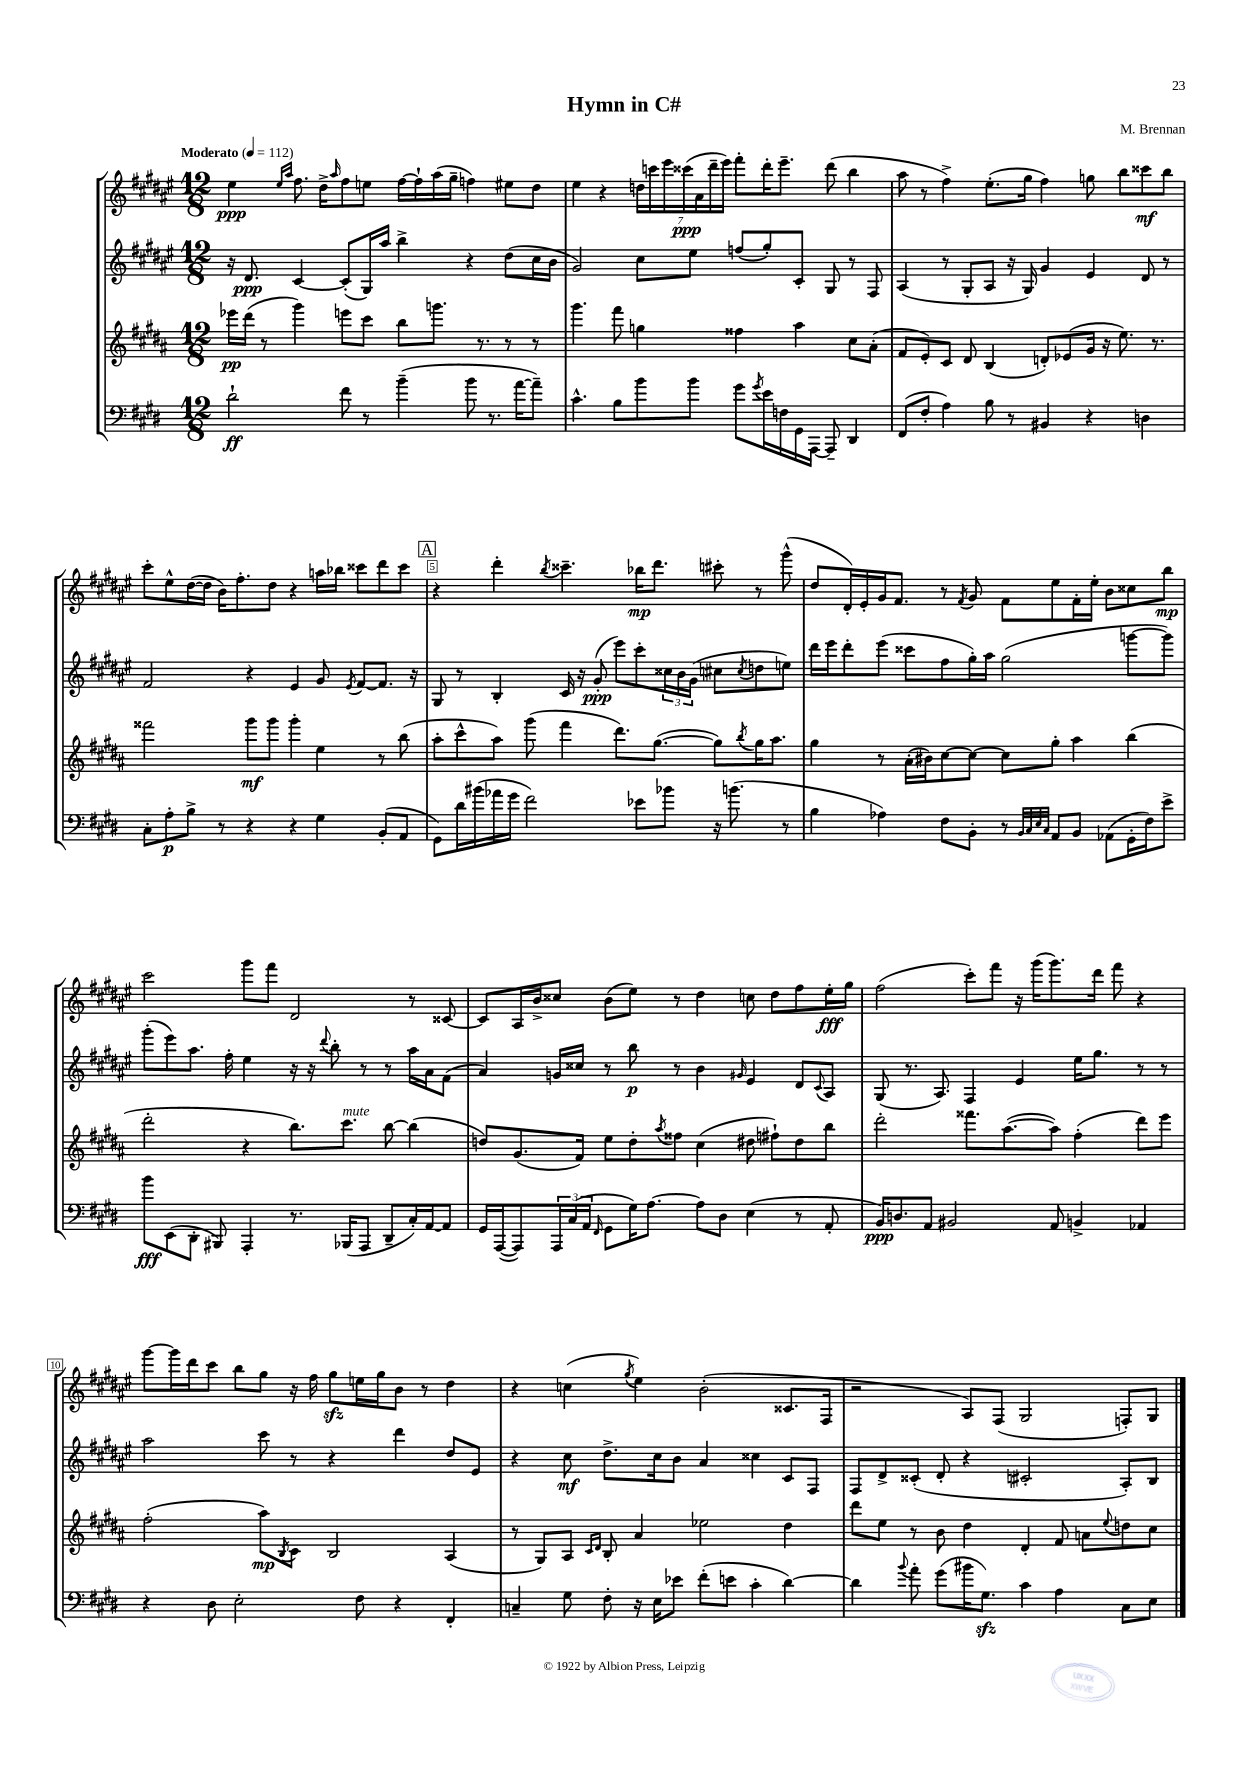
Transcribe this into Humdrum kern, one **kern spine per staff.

**kern	**kern	**kern	**kern
*staff4	*staff3	*staff2	*staff1
*clefF4	*clefG2	*clefG2	*clefG2
*k[f#c#g#d#]	*k[f#c#g#d#a#]	*k[f#c#g#d#a#e#]	*k[f#c#g#d#a#e#]
*M12/8	*M12/8	*M12/8	*M12/8
*MM112	*MM112	*MM112	*MM112
2d#`\	16eee-\LL	16r	4ee#\
.	(16ddd#\JJ	8.d#/	.
.	8r	.	.
.	.	.	16qqee#/LL
.	.	.	16qqaa#/JJ
.	4ggg#\)	[4c#/	8.ff#\
.	.	.	16dd#^\LK
.	.	.	16qqaa#/
8f#\	8eee\L	(8c#'/]L	8ff#\
8r	8ccc#\J	16G#/L)	8ee\J
.	.	16aa#/JJ	.
(4b~\	8bb\L	4bb^\	[16ff#\LL
.	.	.	16ff#`\]
.	8.ggg\J	.	(16aa#\
.	.	.	16gg#~\JJ
8b\	.	4r	4ff\)
.	8.r	.	.
8.r	.	.	.
.	8r	(8dd#\L	8ee#\L
[16a\LK	.	.	.
8a~\]J)	8r	16cc#\L	8dd#\J
.	.	16b\JJ	.
=	=	=	=
4.c#^^\	4.ggg#\	2g#/)	4ee#\
.	.	.	4r
8B\L	8fff#\	.	.
8b\	4gg\	8cc#\L	28dd\LL
.	.	.	28ccc\
.	.	.	28eee#\
.	.	.	(28ccc##\
8b\J	.	8ee#\J	.
.	.	.	28a#\
.	.	.	28ddd#~\
.	.	.	28eee#\JJ)
8g#\L	4ff##\	(8ff/L	8fff#'\L
8qg#/	.	.	.
16e\L	.	8gg#'/)	16ddd#'\K
16F\	.	.	8.eee#~\J
16GG#\	4aa#\	8c#'/J	.
[16AAA\JJ	.	.	.
8AAA~/]	.	8G#/	(8ddd#\
4DD#/	8cc#\L	8r	4bb\
.	(8a#'\J	8F#/	.
=	=	=	=
(8FF#/L	8f#/L	(4A#/	8aa#\
8F#'/J	8e'/)	.	8r
4A\)	8c#/J	8r	4ff#^\)
.	8d#/	8G#'/L	.
8B\	(4B/	8A#/J	(8.ee#'\L
8r	.	16r	.
.	.	16G#/)	16gg#\Jk
4BB#/	8d'/L)	4g#/	4ff#\)
.	(8e-/	.	.
4r	16g#/Jk	4e#/	8gg\
.	16r	.	.
.	8.ee\)	.	8bb\L
4D\	.	8d#/	8ccc##\
.	8.r	.	.
.	.	8r	8bb\J
=	=	=	=
8C#'\L	2fff##\	2f#/	8ccc#'\L
8A'\	.	.	8ee#^^\
8B^\J	.	.	([16dd#\L
.	.	.	16dd#\]JJ
8r	.	.	16b\LK)
.	.	.	8.ff#'\
4r	8ggg#\L	4r	.
.	8ggg#\J	.	8dd#\J
4r	4ggg#'\	4e#/	4r
4G#\	4ee\	8g#/	16aa\LL
.	.	.	16bb-\JJ
.	.	8qe#/	.
.	.	[8f#/L	8ccc##\L
(8BB'/L	8r	8.f#/]J	8ddd#\
8AA/J	(8bb\	.	8ccc##\J
.	.	16r	.
=	=	=	=
8GG#\L)	8aa#'\L	8G#/	4r
16d#\L	8ccc#^^\	8r	.
(16b#\	.	.	.
16a-\	8aa#\J)	4B'/	4ddd#'\
16g#\JJ	.	.	.
2f#\)	(8ggg#\	.	.
.	.	.	8qbb/
.	4fff#\	16c#/	4.ccc##~\
.	.	16r	.
.	.	(8g#'/	.
.	8.ddd#\L)	8eee#\L)	.
8e-\L	.	8ccc#'\	16bb-\LK
.	([8.gg#\J	.	8.ddd#\J
8b-\J	.	24cc##\L	.
.	.	24b\	.
.	.	(24g#\JJ	.
16r	8gg#\]L)	8cc#\L	8ccc#'\
(8.b\	.	.	.
.	8qbb/	8qcc#/	.
.	16gg#\K	8dd\	8r
.	8.aa#\J	.	.
8r	.	8ee\J)	(8ggg#^^\
=	=	=	=
4B\	4gg#\	16ddd#\LL	8dd#/L
.	.	16eee#\J	.
.	.	8ddd#'\	16d#'/L)
.	.	.	16e#'/
4A-\)	8r	(8eee#\J	16g#/J
.	.	.	8.f#/J
.	(16a#'\LL	8ccc##\L	.
.	16b#\J)	.	.
8F#\L	[8cc#\	8ff#\	8r
.	.	.	8qf#/
8BB'\J	8cc#\_J	16gg#'\L)	8g#/
.	.	16aa#\JJ	.
8r	8cc#\]L	(2gg#\	8f#\L
32qqBB/LLL	.	.	.
32qqC#/	.	.	.
32qqE/	.	.	.
32qqC#/JJJ	.	.	.
8AA/L	8gg#'\J	.	8ee#\
8BB/J	4aa#\	.	16f#'\L
.	.	.	16ee#'\JJ
(8AA-\L	.	.	8b\L
16GG#'\L	(4bb\	[8ggg\L	8cc##\
16F#\J)	.	.	.
8e^\J	.	8ggg\]J)	8bb\J
=	=	=	=
8b\L	2ddd#'\	(8ggg#'\L	2ccc#\
(8EE\	.	8eee#\)	.
8DD#'\J	.	8.aa#\J	.
8BBB#/)	.	.	.
.	.	16ff#'\	.
4AAA'/	4r	4ee#\	8ggg#\L
.	.	.	8fff#\J
8.r	8.bb\L)	16r	2d#/
.	.	16r	.
.	.	8qqddd#/	.
.	.	8bb'\	.
(16BBB-/LK	8.ccc#\J	.	.
8AAA/J	.	8r	.
8DD#~/L	[8bb\	8r	.
16C#'/L)	(4bb\]	16aa#\LL	8r
[16AA/J	.	16a#\J	.
8AA/]J	.	(8f#\J	[8c##/
=	=	=	=
16GG#/LL	8dd/L)	4a#/)	8c##/]L
([16AAA/J	.	.	.
8AAA/])	(8.g#/	.	16A#/L
.	.	.	16b^/J
24AAA/L	.	16g/LL	8cc##/J
(24C#/	.	.	.
.	16f#/Jk)	16cc##/JJ	.
24AA/JJ	.	.	.
16qqFF#/	.	.	.
8GG#\L	8ee\L	8r	(8b\L
16G#\K)	8dd'\	8bb\	8ee#\J)
[8.A\J	.	.	.
.	8qaa#/	.	.
.	8ff##\J	8r	8r
8A\]L	(4cc#\	4b\	4dd#\
8D#\J	.	.	.
.	.	16qqg#/	.
(4E\	8dd#\	4e#/	8cc\
.	8ff#`\L)	.	8dd#\L
8r	8dd#\	8d#/L	8ff#\
.	.	8qqc#/	.
8AA'/	8bb\J	8A#/J	16ee#'\L
.	.	.	16gg#\JJ
=	=	=	=
16BB/LK)	2ddd#'\	(8G#/	(2ff#\
8.D/	.	.	.
.	.	8.r	.
8AA/J	.	.	.
.	.	8.A#/)	.
2BB#/	.	.	.
.	8.fff##\L	4F#/	8ccc#'\L)
.	.	.	8fff#\J
.	([8.aa#\	.	.
.	.	4e#/	16r
.	.	.	(16ggg#\LK
8AA/	8aa#\]J)	.	8.ggg#\)
4BB^/	(4ff#'\	16ee#\LK	.
.	.	8.gg#\J	16ddd#\Jk
.	.	.	8fff#\
4AA-/	8ddd#\L)	8r	4r
.	8eee\J	8r	.
=	=	=	=
4r	(2ff#'\	2aa#\	[8ggg#\L
.	.	.	16ggg#\]L
.	.	.	16ddd#\J
8D#\	.	.	8ccc#\J
2E'\	.	.	8bb\L
.	8aa#\L)	8ccc#\	8gg#\J
.	8qB/	.	.
.	8c#\J	8r	16r
.	.	.	16ff#\
.	2B/	4r	8gg#\L
8F#\	.	.	16ee\L
.	.	.	16gg#\J
4r	.	4ddd#\	8b\J
.	.	.	8r
4FF#'/	(4A#/	8dd#/L	4dd#\
.	.	8e#/J	.
=	=	=	=
4C~/	8r	4r	4r
.	8G#/L)	.	.
8G#\	8A#/J	8cc#\	(4cc\
.	16qqc#/LL	.	.
.	16qqd#/JJ	.	.
8F#'\	8B'/	8.dd#^\L	.
.	.	.	8qgg#/
16r	4a#/	.	4ee#\)
16E\LK	.	16cc#\k	.
8e-\J	.	8b\J	.
(8f#'\L	2ee-\	4a#/	(2b'\
8e\J	.	.	.
4c#'\	.	4cc##\	.
[4d#\)	4dd#\	8c#/L	8.c##/L
.	.	8F#/J	.
.	.	.	16F#/Jk
=	=	=	=
4d#\]	8ddd#\L	8F#/L	2r
.	8ee\J	8d#^/	.
8qqb/	.	.	.
8a'\	8r	(8c##'/J	.
(8g#\L	8b\	8d#'/	.
16b#\K	4dd#\	4r	8A#/L)
8.G#\J)	.	.	.
.	.	.	(8F#/J
4c#\	4d#'/	2c#'/	2G#/
4A\	8f#/	.	.
.	8a\L	.	.
.	8qqee/	.	.
8C#\L	8dd\	8A#'/L)	8F'/L)
8E\J	8cc#\J	8B/J	8G#/J
==	==	==	==
*-	*-	*-	*-
